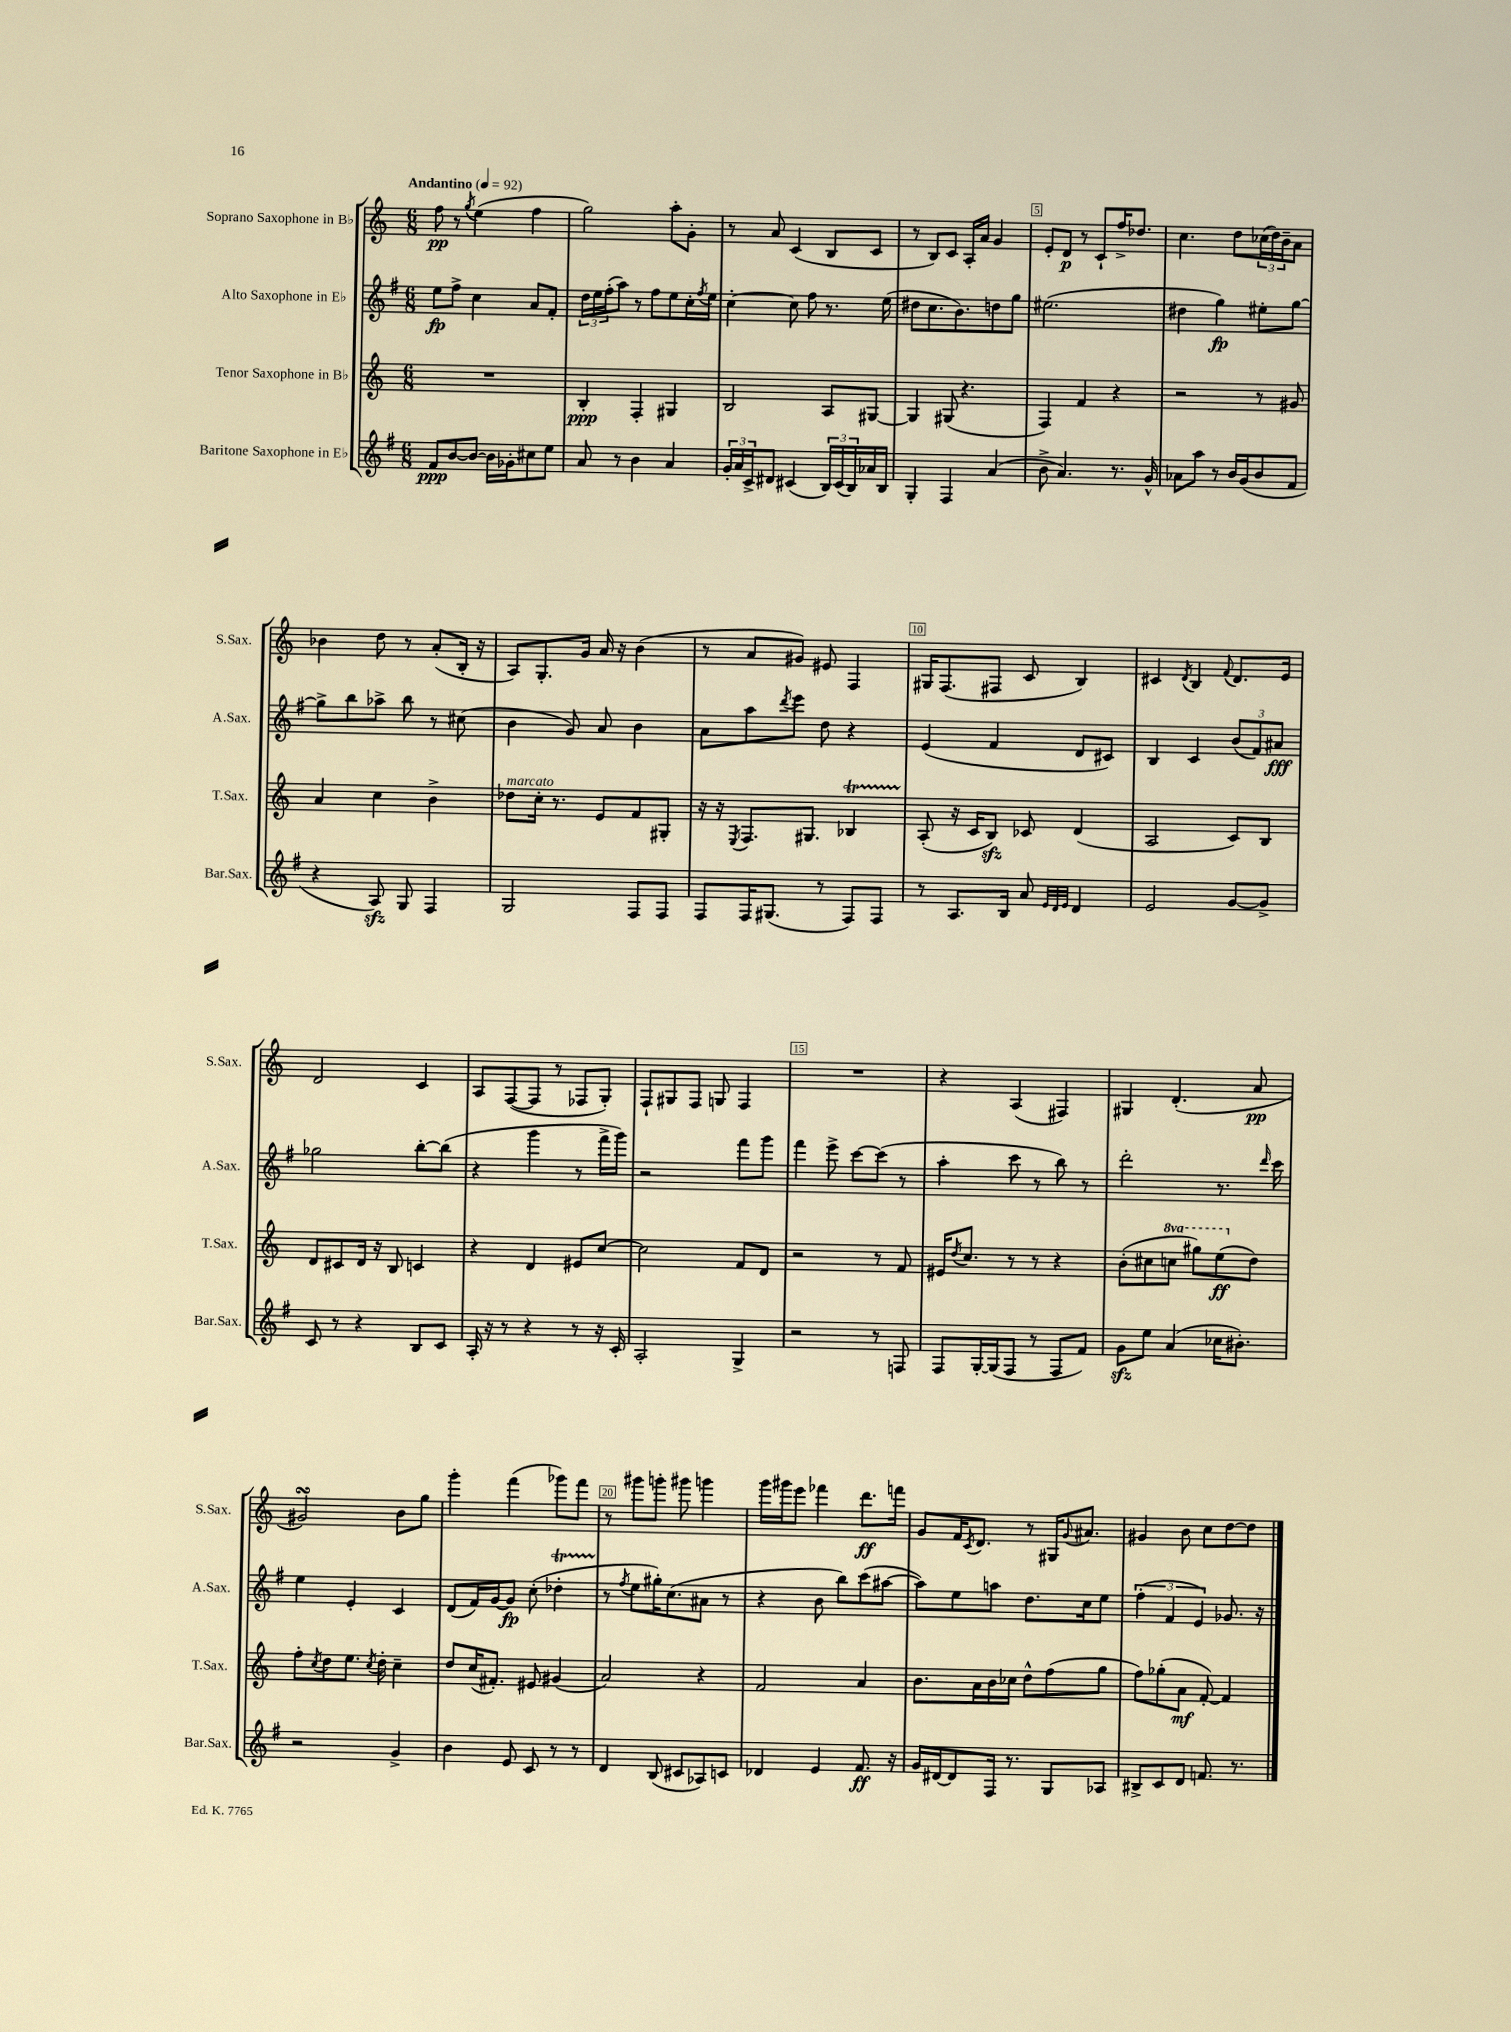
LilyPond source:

<<
\new StaffGroup <<
\new Staff = "s0" \with { instrumentName = "Soprano Saxophone in Bb" shortInstrumentName = "S.Sax." } {
    \clef treble \key c \major \numericTimeSignature \time 6/8 \tempo "Andantino" 4 = 92
    f''8\pp r8 \acciaccatura { g''8 } e''4( f''4 |
    g''2) a''8-. g'8-. |
    r8 a'8 c'4( b8 c'8 |
    r8 b8) c'8 a16-. a'16 g'4 |
    e'8-. d'8\p r8 c'8-! f''16-> des''8. |
    c''4. d''8 \tuplet 3/2 { ces''16( d''16) b'16-- } a'8 |
    bes'4 d''8 r8 a'8-.( b16-. r16 |
    a8) g8.-. g'16 a'16 r16 b'4( |
    r8 a'8 gis'8) eis'8 f4 |
    gis16 f8.( fis8 c'8 b4) |
    cis'4 \acciaccatura { d'8 } b4 \appoggiatura { f'8 } d'8. e'16 |
    d'2 c'4 |
    a8 f8~( f8 r8 fes8 g8-.) |
    f8-! gis8 f8 g8 f4 |
    R2. |
    r4 a4( fis4) |
    gis4 d'4.-.( a'8\pp |
    gis'2\turn) b'8 g''8 |
    g'''4-. f'''4( ges'''8) f'''8 |
    r8 gis'''8 g'''8-. gis'''8 g'''4 |
    g'''16 gis'''16 e'''8 fes'''4 d'''8.\ff f'''16 |
    g'8 f'16 \acciaccatura { c'8 } d'8. r8 gis16 \appoggiatura { g'8 } ais'8. |
    gis'4 b'8 c''8 d''8~ d''8 \bar "|." |
}
\new Staff = "s1" \with { instrumentName = "Alto Saxophone in Eb" shortInstrumentName = "A.Sax." } {
    \clef treble \key g \major \numericTimeSignature \time 6/8
    e''8\fp fis''8-> c''4 a'8 fis'8-. |
    \tuplet 3/2 { d''16 e''16 fis''16-.( } a''8) r8 fis''8 e''8 c''16-. \acciaccatura { fis''8 } e''16 |
    c''4~-. c''8 fis''8 r8. e''16( |
    dis''8 c''8. b'8.) d''8 g''8 |
    eis''2.( |
    dis''4 g''4\fp) eis''8-. g''8~ |
    g''8-> b''8 aes''8-> b''8 r8 cis''8( |
    b'4 g'8) a'8 b'4 |
    a'8 a''8 \acciaccatura { d'''8 } e'''8 d''8 r4 |
    e'4( fis'4 d'8 cis'8) |
    b4 c'4 \tuplet 3/2 { b'8( fis'8) ais'8\fff } |
    ges''2 b''8~-. b''8( |
    r4 g'''4 r8 fis'''16-> g'''16) |
    r2 fis'''8 g'''8 |
    fis'''4 e'''8-> c'''8~ c'''8( r8 |
    a''4-. c'''8 r8 b''8) r8 |
    d'''2-. r8. \grace { d'''16 } c'''16 |
    e''4 e'4-. c'4 |
    d'8( fis'16) g'16~ g'8\fp c''8-.( des''4-.\startTrillSpan |
    r8\stopTrillSpan \acciaccatura { fis''8 } e''8 gis''16-.) c''8.( ais'8 r8 |
    r4 b'8 b''8) c'''8( ais''8~ |
    ais''8) e''8 a''8 d''8. c''16 e''8 |
    \tuplet 3/2 { fis''4-.( fis'4 e'4) } ges'8. r16 \bar "|." |
}
\new Staff = "s2" \with { instrumentName = "Tenor Saxophone in Bb" shortInstrumentName = "T.Sax." } {
    \clef treble \key c \major \numericTimeSignature \time 6/8 \set Staff.ottavationMarkups = #ottavation-simple-ordinals
    R2. |
    b4-.\ppp f4-. gis4 |
    b2 a8 gis8~ |
    gis4 gis8( r4. |
    f4) f'4 r4 |
    r2 r8 gis'8 |
    a'4 c''4 b'4-> |
    des''8^\markup { \italic "marcato" } c''16-. r8. e'8 f'8 gis8-. |
    r16 r16 \acciaccatura { e8 } f8. gis8. bes4\startTrillSpan |
    a8-.\stopTrillSpan( r16 c'16 b8\sfz) ces'8 d'4( |
    a2 c'8) b8 |
    d'8 cis'8 d'16 r16 b8 c'4 |
    r4 d'4 eis'8 c''8~ |
    c''2 f'8 d'8 |
    r2 r8 f'8 |
    eis'16 \acciaccatura { d''8 } c''8. r8 r8 r4 |
    b'8-.( cis''8 \ottava #1 c'''!8 gis'''8) e'''8\ff( \ottava #0 d''8) |
    f''8-. \acciaccatura { c''8 } d''8 e''8. \acciaccatura { c''8 } d''16-. c''4-- |
    d''8 c''16( fis'8.-.) eis'8 gis'4( |
    a'2) r4 |
    f'2 a'4 |
    b'8. a'16 b'16 ces''16 d''8-^ f''8( g''8 |
    f''8) ges''8-.( a'8\mf f'8~-.) f'4 \bar "|." |
}
\new Staff = "s3" \with { instrumentName = "Baritone Saxophone in Eb" shortInstrumentName = "Bar.Sax." } {
    \clef treble \key g \major \numericTimeSignature \time 6/8
    fis'8\ppp b'8~ b'8~ b'16 ges'16-. cis''8 e''8 |
    a'8 r8 b'4 a'4 |
    \tuplet 3/2 { g'16-. a'16 c'16-> } dis'8 cis'4( \tuplet 3/2 { b16) cis'16( b16) } aes'16 b16 |
    g4-. fis4 a'4( |
    b'8-> a'4.) r8. g'16-^ |
    aes'8 a''8 r8 b'16 g'16( b'8 fis'8 |
    r4 a8\sfz) g8 fis4 |
    g2 fis8 fis8 |
    fis8 fis16 gis8.( r8 fis8) fis8 |
    r8 a8. b16 a'8 \grace { e'32 d'32 e'32 } d'4 |
    e'2 g'8~ g'8-> |
    c'8 r8 r4 b8 c'8 |
    a16-. r16 r8 r4 r8 r16 c'16-. |
    a2-. g4-> |
    r2 r8 f8 |
    fis8 g16~-. g16( fis8 r8 fis8 fis'8) |
    g'8\sfz e''8 a'4( ces''16 bis'8.-.) |
    r2 g'4-> |
    b'4 e'8 c'8 r8 r8 |
    d'4 b8( cis'8 aes8) c'8 |
    des'4 e'4 fis'8.\ff r16 |
    g'16 dis'16~ dis'8 fis16 r8. g8 aes8 |
    bis8-> c'8 d'8 f'8. r8. \bar "|." |
}
>>
>>
\layout { \context { \Score \override BarNumber.break-visibility = ##(#f #t #t) barNumberVisibility = #(every-nth-bar-number-visible 5) \override BarNumber.stencil = #(make-stencil-boxer 0.1 0.3 ly:text-interface::print) } }
